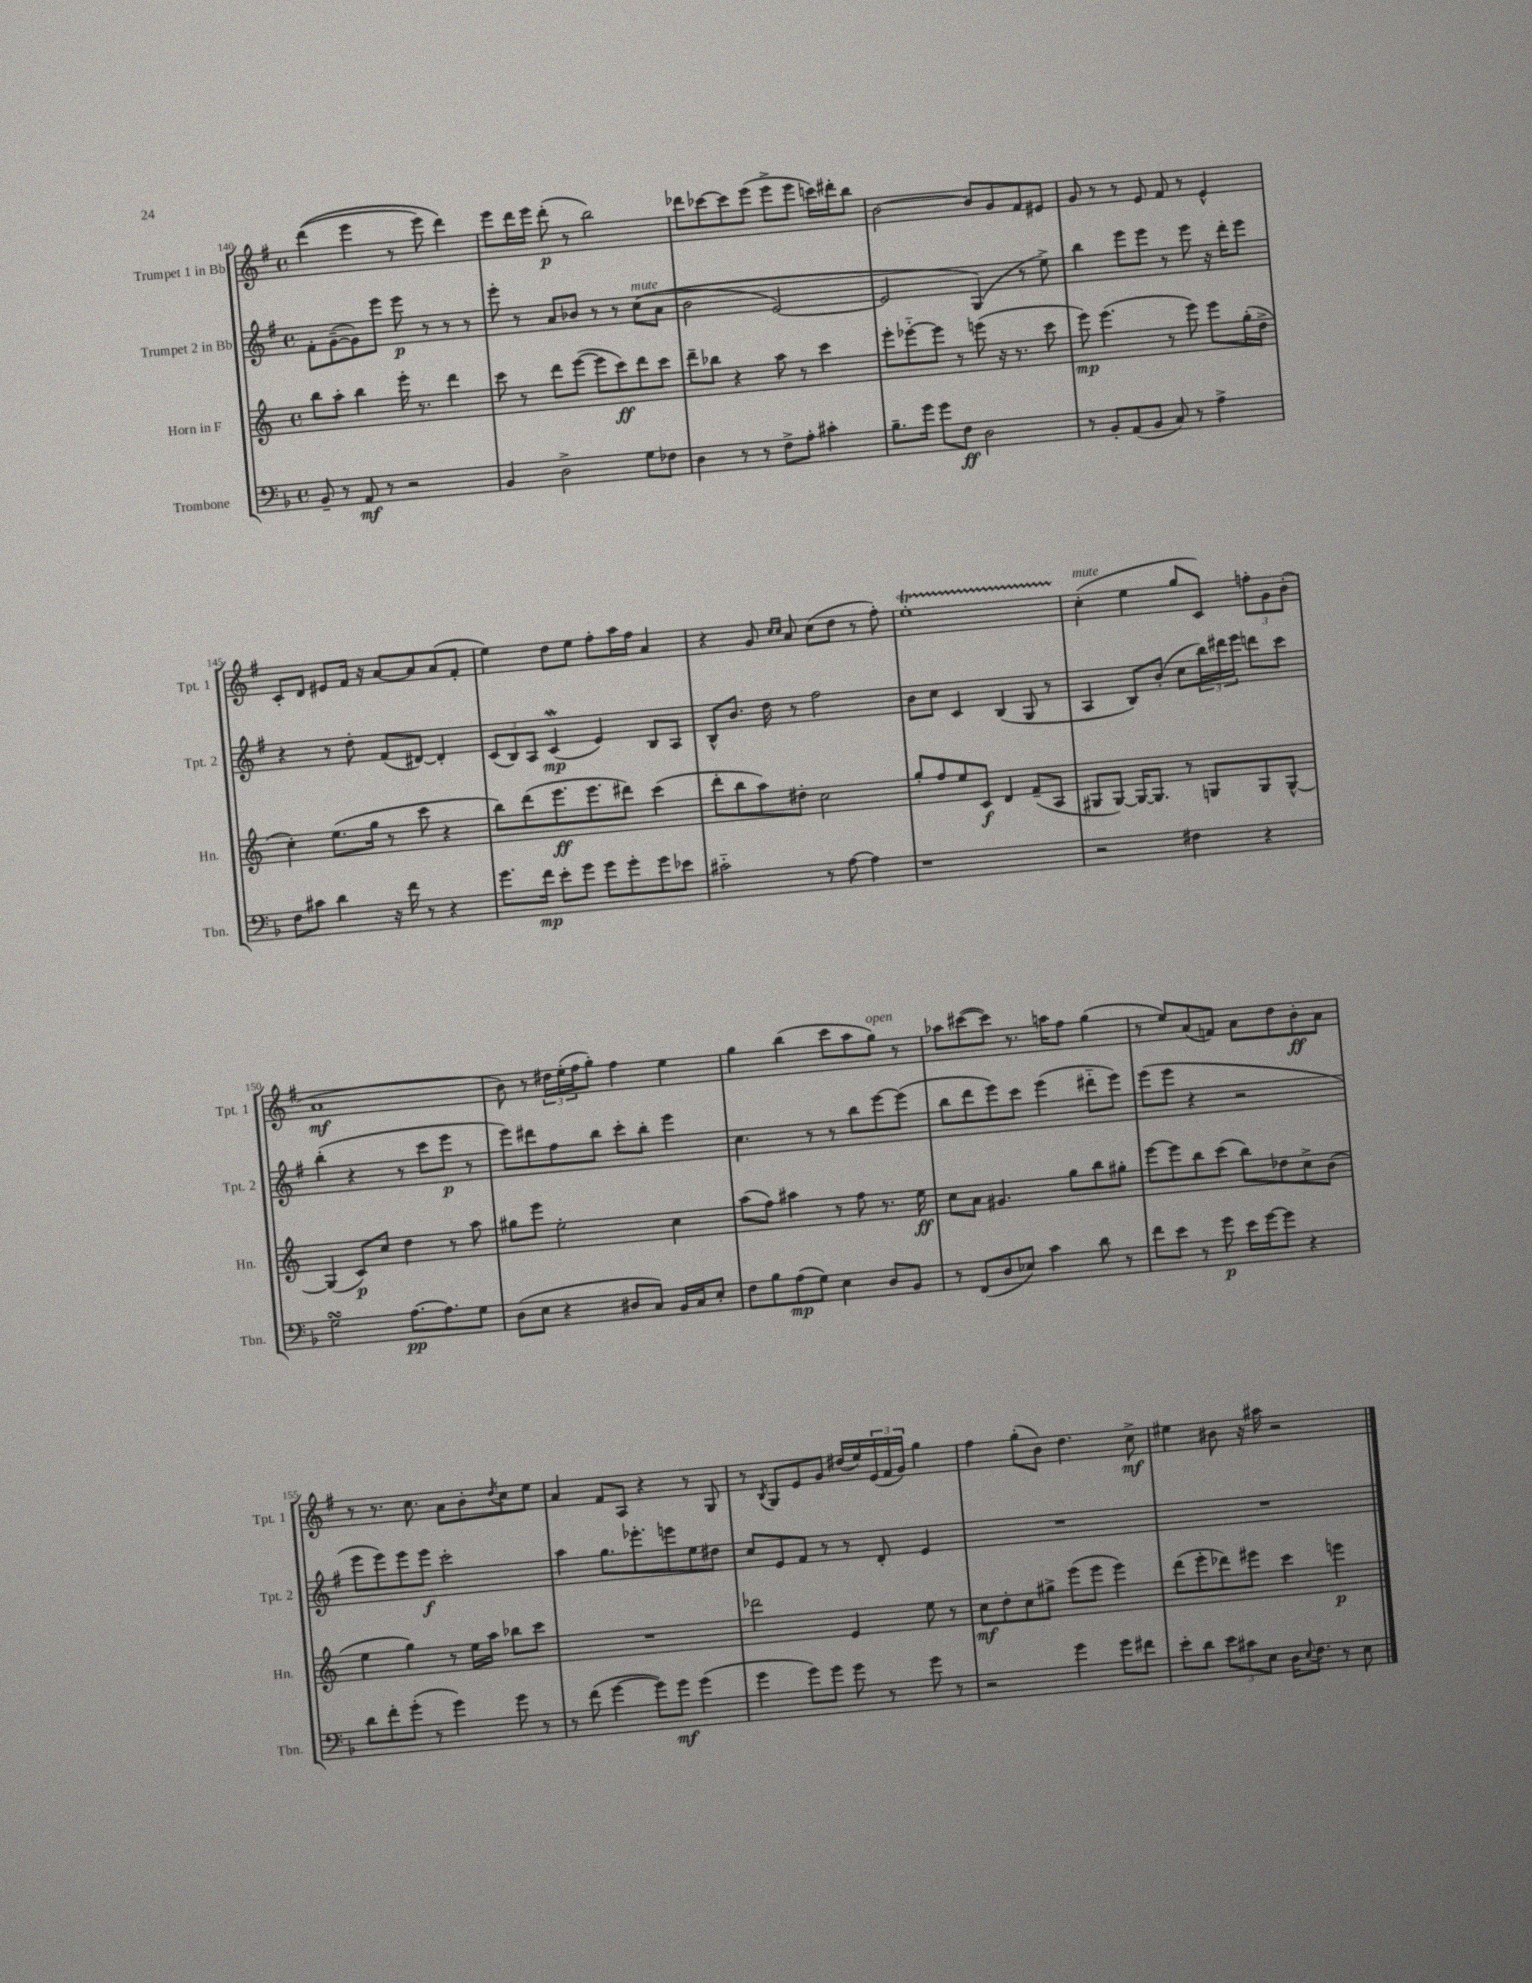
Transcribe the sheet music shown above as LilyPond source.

<<
\new StaffGroup <<
\new Staff = "s0" \with { instrumentName = "Trumpet 1 in Bb" shortInstrumentName = "Tpt. 1" } {
    \clef treble \key g \major \defaultTimeSignature \time 4/4
    d'''4(\( e'''4 r8 e'''8) d'''4\) |
    e'''8 d'''16 e'''16 d'''8-.\p( r8 b''2) |
    des'''8 ces'''8~ ces'''8 e'''8( e'''8-> e'''8 c'''16) dis'''16-. b''8 |
    b'2~ b'8 g'8 fis'8 eis'8 |
    g'8 r8 r8 e'8 fis'8 r8 e'4-^ |
    c'8-. d'8 eis'8 fis'16 r16 a'8~ a'8 a'8( fis'8-. |
    e''4) d''8 e''8 fis''8-. a''16 fis''16 a'4 |
    r4 g'8 \grace { c''16 c''16 } a'8 c''8( d''8 r8 fis''8-.) |
    e''1-.\startTrillSpan |
    c''4-.\stopTrillSpan^\markup { \italic "mute" }( e''4 g''8 c'8) \tuplet 3/2 { f''8-. g'8 b'8-.( } |
    a'1\mf |
    b'8) r8 \tuplet 3/2 { dis''16 e''16-.( fis''16 } g''8-.) fis''4 e''4 |
    g''4 b''4( c'''8 a''8 g''8^\markup { \italic "open" }) r8 |
    aes''8 cis'''8~( cis'''8) r8. a''16 fis''8 g''4( |
    r8 e''8) a'8( f'8) a'8 d''8 b'8-.\ff a'8 |
    r8 r8. c''8. a'8 b'8-. \acciaccatura { d''8 } c''8 e''8 |
    a'4 fis'8 a8 r4 r8 g8 |
    r8 \acciaccatura { b8 } g8 e'8 g'8 dis''16( e''16) \tuplet 3/2 { e'16( fis'16 g'16) } g''4 |
    fis''4 g''8-.( b'8) d''4. c''8->\mf |
    eis''4 bis'8 r16 ais''16 r2 \bar "|." |
}
\new Staff = "s1" \with { instrumentName = "Trumpet 2 in Bb" shortInstrumentName = "Tpt. 2" } {
    \clef treble \key g \major \defaultTimeSignature \time 4/4
    fis'8-. g'8~--( g'8) e'''8 e'''8\p r8 r8 r8 |
    e'''8-. r8 a'8 bes'8 r8 r8 c''8^\markup { \italic "mute" }(\( a'8 |
    b'2 e'2~) |
    e'2 g4(\) r8 e''8->) |
    b''4 e'''8 e'''8 r8 e'''8 r16 d'''16-. e'''8 |
    r4 r8 d''8-. fis'8( dis'8~) dis'4-. |
    \tuplet 3/2 { c'8( b8) a8 } c'4\mordent\mp( e'4) b8 a8 |
    b8-^ b'8. d''16 r8 fis''2 |
    b'8 c''8 c'4 b4( g8 r8 |
    a4 b8) b'8-.( c''8 \tuplet 3/2 { b''16) dis'''16 e'''16 } d'''8 c'''8 |
    b''4-.( r4 r8 c'''8 e'''8\p r8 |
    e'''8) dis'''8 fis''8 b''8 c'''8-. b''8-. e'''4 |
    c''4. r8 r8 b''8 e'''8~ e'''8( |
    b''8 d'''8 e'''8) c'''8 e'''4( dis'''8-_ e'''8) |
    e'''8( e'''8 r4 r2 |
    e'''8 e'''8) e'''8 e'''8\f c'''2-. |
    a''4 g''8. ees'''8.-. e'''8 e''8 dis''8 |
    c''8 e'8 fis'8 r8 r8 d'8-. e'4 |
    R1 |
    R1 \bar "|." |
}
\new Staff = "s2" \with { instrumentName = "Horn in F" shortInstrumentName = "Hn." } {
    \clef treble \key c \major \defaultTimeSignature \time 4/4
    b''8 a''8-. b''4 e'''16-. r8. d'''4 |
    c'''8 r8 d'''8 e'''8~( e'''8 c'''8\ff) d'''8 c'''8 |
    d'''8-- bes''8 r4 a''8 r8 c'''4 |
    e'''8-. ees'''8~-_ ees'''8 r8 e'''8( r16 r8. c'''8 |
    e'''8\mp) e'''4.( r8 e'''8) e'''8 g''16-.( d''16-> |
    c''4-.) e''8.( g''16 r8 c'''8 r4 |
    b''8) d'''8( e'''8.\ff e'''8. dis'''8) c'''4( |
    d'''8-. b''8 a''8) dis''8-. c''2 |
    g''8-. f''8 e''8 c'8\f d'4 f'8--( a8 |
    gis8 gis8~) gis16~ gis8. r8 g8 g8 g8~-^ |
    g4( c'8\p) c''8 d''4 r8 a''8 |
    gis''8 e'''8 e''2-. c''4 |
    a''8( f''8) ais''4 r8 f''8 r8. e''16\ff |
    c''8 a'8 gis'4. g''8 b''8 gis''8-. |
    e'''8~ e'''8 b''8 c'''8( b''8) des''8 c''8-> b'8( |
    e''4 g''4) r8 e''16 a''16 bes''8 c'''8 |
    R1 |
    des'''2 e'4 e''8 r8 |
    c''8\mf d''8-. c''8 gis''8-> e'''8( e'''8 e'''4) |
    d'''8( e'''8-. des'''8) eis'''8 c'''4 e'''4\p \bar "|." |
}
\new Staff = "s3" \with { instrumentName = "Trombone" shortInstrumentName = "Tbn." } {
    \clef bass \key f \major \defaultTimeSignature \time 4/4
    bes,8-- r8 a,8\mf r8 r2 |
    bes,4 d2-> g8 fes8 |
    d4 r8 r8 f8-> a8-. cis'4-. |
    bes8.-- g'16 g'8 f8\ff d2 |
    r8 bes,8-. a,8( bes,8 c8) r8 a4-> |
    f8 cis'8 d'4 r16 f'16 r8 r4 |
    g'8. f'16\mp e'8-. g'8 g'8 g'8-. g'8 ees'8 |
    cis'2-_ r8 a8~ a4 |
    r1 |
    r2 fis4 r4 |
    g2\turn a8.~\pp a8. g8 |
    d8( e8 r4 dis8 c8) bes,16 c16 e8-. |
    f8 bes8 a8\mp( g8) e4 d8 bes,8 |
    r8 f,8( d8 ees8) c'4 d'8 r8 |
    f'8 e'8 r8 g'8\p e'16 g'16~ g'8 r4 |
    d'8 f'8-. g'8-.( r8 g'4) g'8 r8 |
    r8 f'8( g'4~ g'8) g'8\mf g'4( |
    g'4 g'8) g'8 g'8 r8 g'8 r8 |
    r2 g'4 g'8 fis'8 |
    e'8-. d'8 \tuplet 3/2 { e'8 cis'8 e8 } d16 \appoggiatura { e8 } f8. r8 e8 \bar "|." |
}
>>
>>
\layout { \context { \Score currentBarNumber = #140 } }
